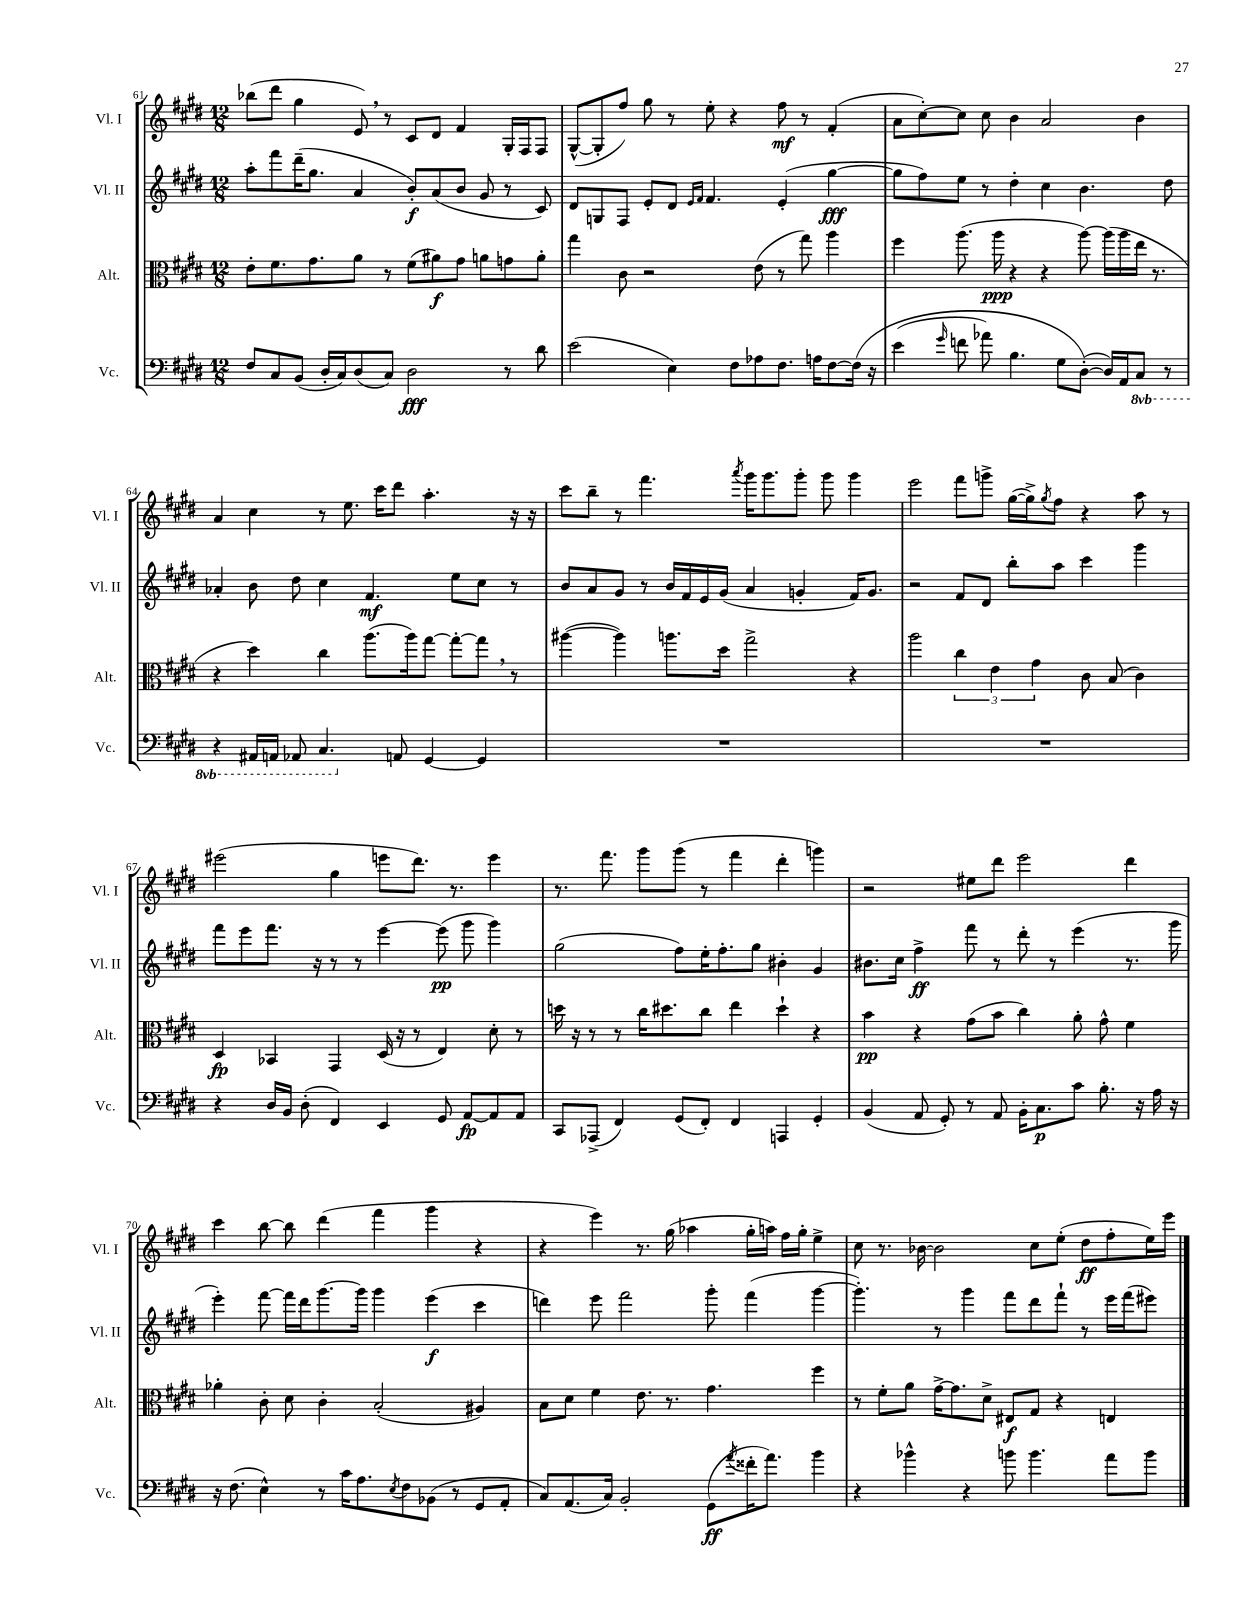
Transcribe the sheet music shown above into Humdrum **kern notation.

**kern	**kern	**kern	**kern
*staff4	*staff3	*staff2	*staff1
*clefF4	*clefC3	*clefG2	*clefG2
*k[f#c#g#d#]	*k[f#c#g#d#]	*k[f#c#g#d#]	*k[f#c#g#d#]
*M12/8	*M12/8	*M12/8	*M12/8
8F#/L	8e'\L	8aa'\L	(8bb-\L
8C#/	8.f#\	8fff#\	8ddd#\J
(8BB/J	.	(16ddd#~\K	4gg#\
.	8.g#\	8.gg#\J	.
16D#'/LL	.	.	.
16C#/J)	.	.	.
(8D#/	8a\J	4a/	8e/)
8C#/J)	8r	.	8r
2D#\	(8f#\L	8b'/L)	8c#/L
.	8a#\)	(8a/	8d#/J
.	8g#\J	8b/J	4f#/
.	8a\L	8g#/	.
8r	8g\	8r	16G#'/LL
.	.	.	16F#/J
8d#\	8a'\J	8c#/)	8F#/J
=	=	=	=
(2e\	4gg#\	8d#/L	([8G#^^/L
.	.	8G/	8G#'/]
.	8c#\	8F#/J	8ff#/J)
.	2r	8e'/L	8gg#\
4E\)	.	8d#/J	8r
.	.	16qqe/LL	.
.	.	16qqf#/JJ	.
.	.	4.f#/	8ee'\
8F#\L	.	.	4r
8A-\	(8e\	.	.
8.F#\J	8r	(4e'/	8ff#\
.	8gg#\)	.	8r
16A\LK	.	.	.
[8F#\	4aa\	[4gg#\	(4f#'/
&(16F#\]Jk	.	.	.
16r	.	.	.
=	=	=	=
(4e\	4ff#\	8gg#\]L	8a\L
.	.	8ff#\)	[8cc#'\)
16qqg#/	.	.	.
8f\	(8.aa\	8ee\J	8cc#\]J
8a-\)	.	8r	8cc#\
.	16aa\	.	.
4.B\	4r	4dd#'\	4b\
.	4r	4cc#\	2a/
8G#\L	.	.	.
([8D#'\J&)	[8aa\)	4.b\	.
16D#/]LL)	(16aa\]LL	.	.
16AA/J	16aa\	.	.
8CC#/J	16ee\JJ	.	4b\
.	8.r	.	.
8r	.	8dd#\	.
=	=	=	=
4r	4r	4a-'/	4a/
16AAA#/LL	4dd#\)	8b\	4cc#\
16AAA/JJ	.	.	.
8AAA-/	.	8dd#\	.
4.CC#/	4cc#\	4cc#\	8r
.	.	.	8.ee\
.	(8.aa\L	4.f#/	.
.	.	.	16ccc#\LK
8AA/	.	.	8ddd#\J
.	16aa\k)	.	.
[4GG#/	[8gg#\J	.	4.aa'\
.	8gg#'\_L	8ee\L	.
4GG#/]	8gg#\]J	8cc#\J	.
.	8r	8r	16r
.	.	.	16r
=	=	=	=
1.r	([4aa#\	8b/L	8ccc#\L
.	.	8a/	8bb~\J
.	4aa#\])	8g#/J	8r
.	.	8r	4.fff#\
.	8.aa\L	16b/LL	.
.	.	16f#/	.
.	.	16e/	.
.	16dd#\Jk	(16g#/JJ	.
.	.	.	8qaaa/
.	2gg#^\	4a/	16ggg#\LK
.	.	.	8.ggg#\
.	.	4g'/	8ggg#'\J
.	.	.	8ggg#\
.	4r	16f#/LK)	4ggg#\
.	.	8.g/J	.
=	=	=	=
1.r	2aa\	2r	2eee\
.	6cc#\	8f#/L	8fff#\L
.	.	8d#/J	8ggg^\J
.	6e\	.	.
.	.	8bb'\L	([16gg#\LL
.	.	.	16gg#^\]J)
.	6g#\	.	.
.	.	.	8qgg#/
.	.	8aa\J	8ff#\J
.	8c#\	4ccc#\	4r
.	(8B/	.	.
.	4c#\)	4ggg#\	8aa\
.	.	.	8r
=	=	=	=
4r	4D#/	8fff#\L	(2eee#\
.	.	8eee\	.
16D#/LL	4BB-/	8.fff#\J	.
16BB/JJ	.	.	.
(8D#'\	.	.	.
.	.	16r	.
4FF#/)	4GG#/	8r	4gg#\
.	.	8r	.
4EE/	(16D#/	[4eee\	8eee\L
.	16r	.	.
.	8r	.	8.ddd#\J)
8GG#/	4E/)	(8eee\]	.
.	.	.	8.r
[8AA/L	.	8ggg#\	.
8AA/]	8d#'\	4ggg#\)	4eee\
8AA/J	8r	.	.
=	=	=	=
8CC#/L	16dd\	(2gg#\	8.r
.	16r	.	.
(8AAA-^/J	8r	.	.
.	.	.	8.fff#\
4FF#/)	8r	.	.
.	16cc#\LK	.	8ggg#\L
.	8.dd#\	.	.
(8GG#/L	.	8ff#\L)	(8ggg#\J
8FF#'/J)	8cc#\J	16ee'\K	8r
.	.	8.ff#'\	.
4FF#/	4ee\	.	4fff#\
.	.	8gg#\J	.
4AAA/	4dd#`\	4b#'\	4ddd#'\
4GG#'/	4r	4g#/	4ggg\)
=	=	=	=
(4BB/	4b\	8.b#\L	2r
.	.	16cc#\Jk	.
8AA/	4r	4ff#^\	.
8GG#'/)	.	.	.
8r	(8g#\L	8fff#\	8ee#\L
8AA/	8b\J	8r	8ddd#\J
16BB'\LK	4cc#\)	8ddd#'\	2eee\
8.C#\	.	.	.
.	.	8r	.
8c#\J	8a'\	(4eee\	.
8.B'\	8g#^^\	.	.
.	4f#\	8.r	4ddd#\
16r	.	.	.
16A\	.	.	.
16r	.	16ggg#\	.
=	=	=	=
16r	4a-'\	4eee'\)	4ccc#\
(8.F#\	.	.	.
4E^^\)	8c#'\	[8fff#\	[8bb\
.	8d#\	16fff#\]LL	8bb\]
.	.	16ddd#\J	.
8r	4c#'\	[8.ggg#\	(4ddd#\
16c#\LK	.	.	.
8.A\	.	16ggg#\]Jk	.
.	(2B'/	4ggg#\	4fff#\
8qE/	.	.	.
8F#\	.	.	.
(8BB-\J	.	(4eee\	4ggg#\
8r	.	.	.
8GG#/L	4A#/)	4ccc#\	4r
8AA'/J	.	.	.
=	=	=	=
8C#/L)	8B\L	4ddd\)	4r
(8.AA/	8d#\J	.	.
.	4f#\	8eee\	4eee\)
16C#/Jk)	.	.	.
2BB'/	.	2fff#\	.
.	8.e\	.	8.r
.	8.r	.	(16gg#\
.	.	.	4aa-\
(8GG#\L	4.g#\	8ggg#'\	.
8qa/	.	.	.
16f##'\K	.	(4fff#\	16gg#'\LL
8.a\J)	.	.	16aa\JJ)
.	.	.	16ff#\LL
.	.	.	16gg#'\JJ
4b\	4ff#\	[4ggg#\	4ee^\
=	=	=	=
4r	8r	4.ggg#'\])	8cc#\
.	8f#'\L	.	8.r
4b-^^\	8a\J	.	.
.	.	.	[16b-\
.	[16g#^\LK	8r	2b-\]
.	8.g#\]	.	.
4r	.	4ggg#\	.
.	8d#^\J	.	.
8b\	8E#/L	8fff#\L	.
4.b\	8G#/J	8ddd#\	8cc#\L
.	4r	8fff#`\J	(8ee'\J
.	.	8r	8dd#\L
8a\L	4E/	16eee\LL	8ff#'\
.	.	(16fff#\J	.
8b\J	.	8eee#\J)	16ee\L)
.	.	.	16eee\JJ
==	==	==	==
*-	*-	*-	*-
